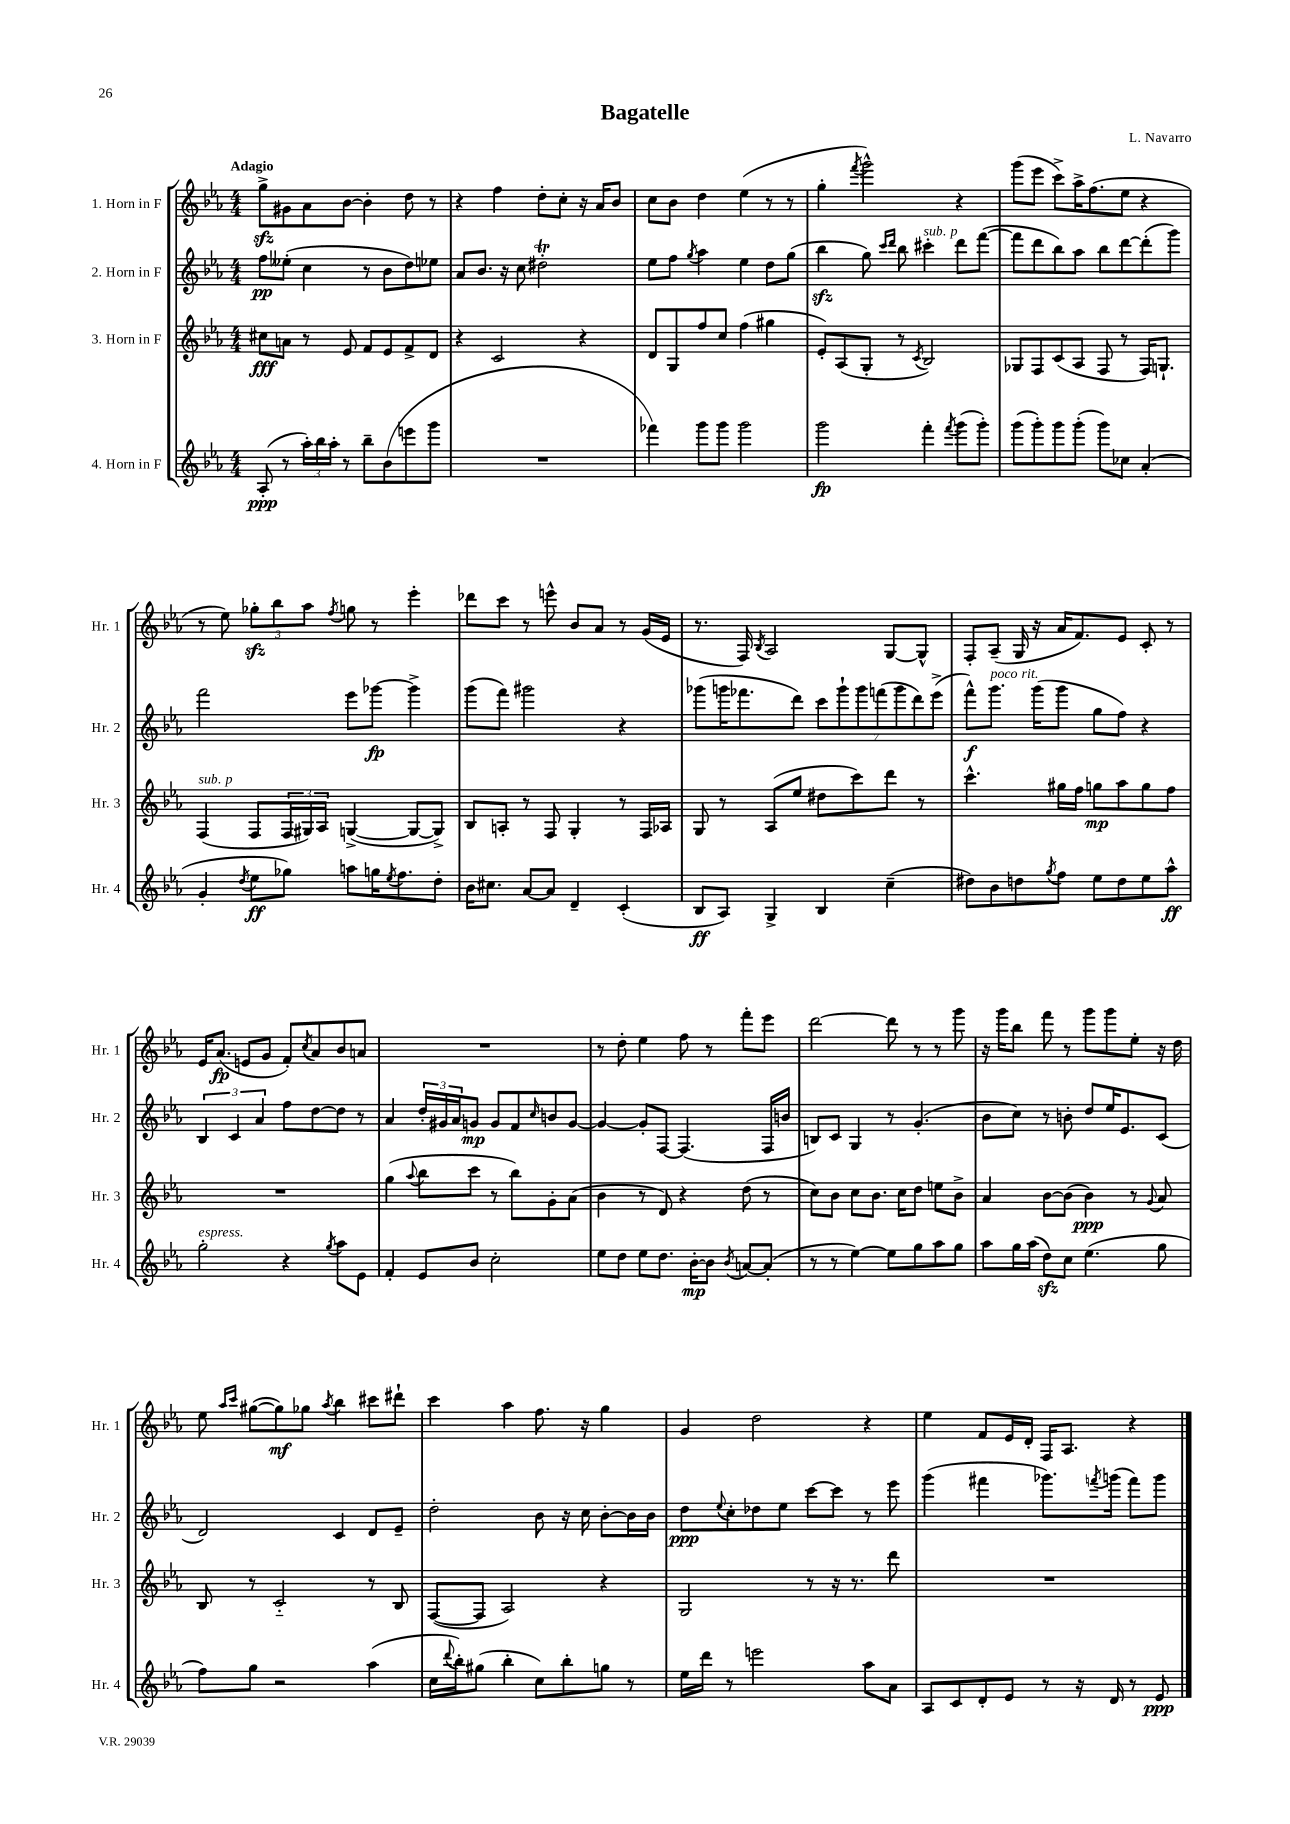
\header { title = "Bagatelle" composer = "L. Navarro" }
<<
\new StaffGroup <<
\new Staff = "s0" \with { instrumentName = "1. Horn in F" shortInstrumentName = "Hr. 1" } {
    \clef treble \key ees \major \numericTimeSignature \time 4/4 \tempo "Adagio"
    g''8->\sfz gis'8 aes'8 bes'8~ bes'4-. d''8 r8 |
    r4 f''4 d''8-. c''8-. r16 aes'16 bes'8 |
    c''8 bes'8 d''4 ees''4( r8 r8 |
    g''4-. \acciaccatura { f'''8 } g'''2-^) r4 |
    g'''8( ees'''8 c'''8->) aes''16-> f''8.( ees''8 r4 |
    r8 ees''8) \tuplet 3/2 { ges''8-.\sfz bes''8 aes''8 } \acciaccatura { f''8 } g''8 r8 ees'''4-. |
    des'''8 c'''8 r8 e'''8-^ bes'8 aes'8 r8 g'16( ees'16 |
    r8. f16) \acciaccatura { bes8 } aes2 g8~ g8-^ |
    f8-. aes8--( g16 r16 aes'16 f'8.) ees'8 c'8-. r8 |
    ees'16 aes'8.\fp( e'8 g'8 f'8-.) \acciaccatura { c''8 } aes'8 bes'8 a'8 |
    R1 |
    r8 d''8-. ees''4 f''8 r8 f'''8-. ees'''8 |
    d'''2~ d'''8 r8 r8 g'''8 |
    r16 g'''16 bes''8 f'''8 r8 g'''8 g'''8 ees''8-. r16 d''16 |
    ees''8 \grace { aes''16 c'''16 } gis''8~( gis''8\mf) ges''8 \acciaccatura { aes''8 } bes''4 cis'''8 dis'''8-! |
    c'''4 aes''4 f''8. r16 g''4 |
    g'4 d''2 r4 |
    ees''4 f'8 ees'16 d'16-. f16 aes8. r4 \bar "|." |
}
\new Staff = "s1" \with { instrumentName = "2. Horn in F" shortInstrumentName = "Hr. 2" } {
    \clef treble \key ees \major \numericTimeSignature \time 4/4
    f''8\pp eeses''8-.( c''4 r8 bes'8 d''8) ees''8 |
    aes'8 bes'8. r16 c''8 dis''2-.\trill |
    ees''8 f''8 \acciaccatura { g''8 } aes''4 ees''4 d''8 g''8( |
    bes''4\sfz g''8) \grace { c'''16 d'''16 } bes''8 cis'''4-.^\markup { \italic "sub. p" } d'''8 f'''8~( |
    f'''8 d'''8 bes''8) aes''8 bes''8 d'''8~ d'''8-.( g'''8) |
    f'''2 ees'''8 ges'''8~\fp ges'''4-> |
    g'''8( f'''8) gis'''2 r4 |
    ges'''8( g'''16 fes'''8. d'''8) \tuplet 7/4 { c'''8 g'''8-! g'''8 f'''8( g'''8 d'''8) ees'''8->( } |
    f'''8-^\f) g'''8.^\markup { \italic "poco rit." } g'''16( g'''8 g''8 f''8) r4 |
    \tuplet 3/2 { bes4 c'4 aes'4 } f''8 d''8~ d''8 r8 |
    aes'4 \tuplet 3/2 { d''16-. gis'16 aes'16 } g'8\mp g'8 f'8 \grace { c''16 } b'8 g'8~ |
    g'4~ g'8-. f8~ f4.( f16 b'16 |
    b8) c'8 g4 r8 g'4.-.( |
    bes'8 c''8) r8 b'8-. d''8 ees''16 ees'8. c'8( |
    d'2) c'4 d'8 ees'8-- |
    d''2-. bes'8 r16 c''16 bes'8~-. bes'16 bes'16 |
    d''8\ppp \appoggiatura { ees''8 } c''8-. des''8 ees''8 c'''8~ c'''8 r8 ees'''8 |
    g'''4( fis'''4 ges'''8.) \acciaccatura { f'''8 } g'''16( f'''8) g'''8 \bar "|." |
}
\new Staff = "s2" \with { instrumentName = "3. Horn in F" shortInstrumentName = "Hr. 3" } {
    \clef treble \key ees \major \numericTimeSignature \time 4/4
    cis''8\fff a'8 r8 ees'8 f'8 ees'8 f'8-> d'8 |
    r4 c'2 r4 |
    d'8 g8 f''8 c''8 f''4( gis''4 |
    ees'8-.) aes8( g8-. r8 \acciaccatura { c'8 } bes2) |
    ges8 f8 c'8( aes8 f8 r8 f16) g8.-! |
    f4^\markup { \italic "sub. p" }( f8 \tuplet 3/2 { f16 gis16) aes16 } g4~->( g8~ g8->) |
    bes8 a8-. r8 f8 g4-. r8 f16 aes16 |
    g8 r8 aes8( ees''8 dis''8 c'''8) d'''8 r8 |
    c'''4.-^ gis''16 f''16 g''8\mp aes''8 g''8 f''8 |
    R1 |
    g''4( \appoggiatura { aes''8 } bes''8 c'''8 r8 bes''8) g'8-. aes'8( |
    bes'4 r8 d'8) r4 d''8( r8 |
    c''8) bes'8 c''8 bes'8. c''16 d''8 e''8 bes'8-> |
    aes'4 bes'8~ bes'8( bes'4\ppp) r8 \appoggiatura { g'8 } aes'8 |
    bes8 r8 c'2-_ r8 bes8 |
    f8~( f8 aes2) r4 |
    g2 r8 r16 r8. d'''8 |
    R1 \bar "|." |
}
\new Staff = "s3" \with { instrumentName = "4. Horn in F" shortInstrumentName = "Hr. 4" } {
    \clef treble \key ees \major \numericTimeSignature \time 4/4
    aes8-.\ppp( r8 \tuplet 3/2 { aes''16-.) bes''16 aes''16-. } r8 bes''8-- bes'8( e'''8 g'''8 |
    R1 |
    fes'''4) g'''8 g'''8 g'''2 |
    g'''2\fp f'''4-. \acciaccatura { f'''8 } g'''8( g'''8-.) |
    g'''8( g'''8-.) g'''8 g'''8-.( g'''8) ces''8 aes'4-.( |
    g'4-. \acciaccatura { d''8 } ees''8\ff ges''8) a''8 g''16 \acciaccatura { ees''8 } f''8. d''8-. |
    bes'16 cis''8. aes'8~ aes'8 d'4-- c'4-.( |
    bes8\ff aes8) g4-> bes4 c''4--( |
    dis''8) bes'8 d''8 \acciaccatura { g''8 } f''8 ees''8 d''8 ees''8 aes''8-^\ff |
    g''2-.^\markup { \italic "espress." } r4 \acciaccatura { g''8 } aes''8 ees'8 |
    f'4-. ees'8 bes'8 c''2-. |
    ees''8 d''8 ees''8 d''8. bes'16~-.\mp bes'8 \acciaccatura { bes'8 } a'8~ a'8-.( |
    r8 r8 ees''4~) ees''8 g''8 aes''8 g''8 |
    aes''8 g''16 aes''16( d''8\sfz) c''8 ees''4.( g''8 |
    f''8) g''8 r2 aes''4( |
    c''16 \appoggiatura { d'''8 } bes''16-.) gis''8( bes''4-. c''8) bes''8-. g''8 r8 |
    ees''16 d'''16 r8 e'''2 aes''8 aes'8 |
    aes8 c'8 d'8-. ees'8 r8 r16 d'16 r8 ees'8\ppp \bar "|." |
}
>>
>>
\layout { \context { \Score \remove "Bar_number_engraver" } }
